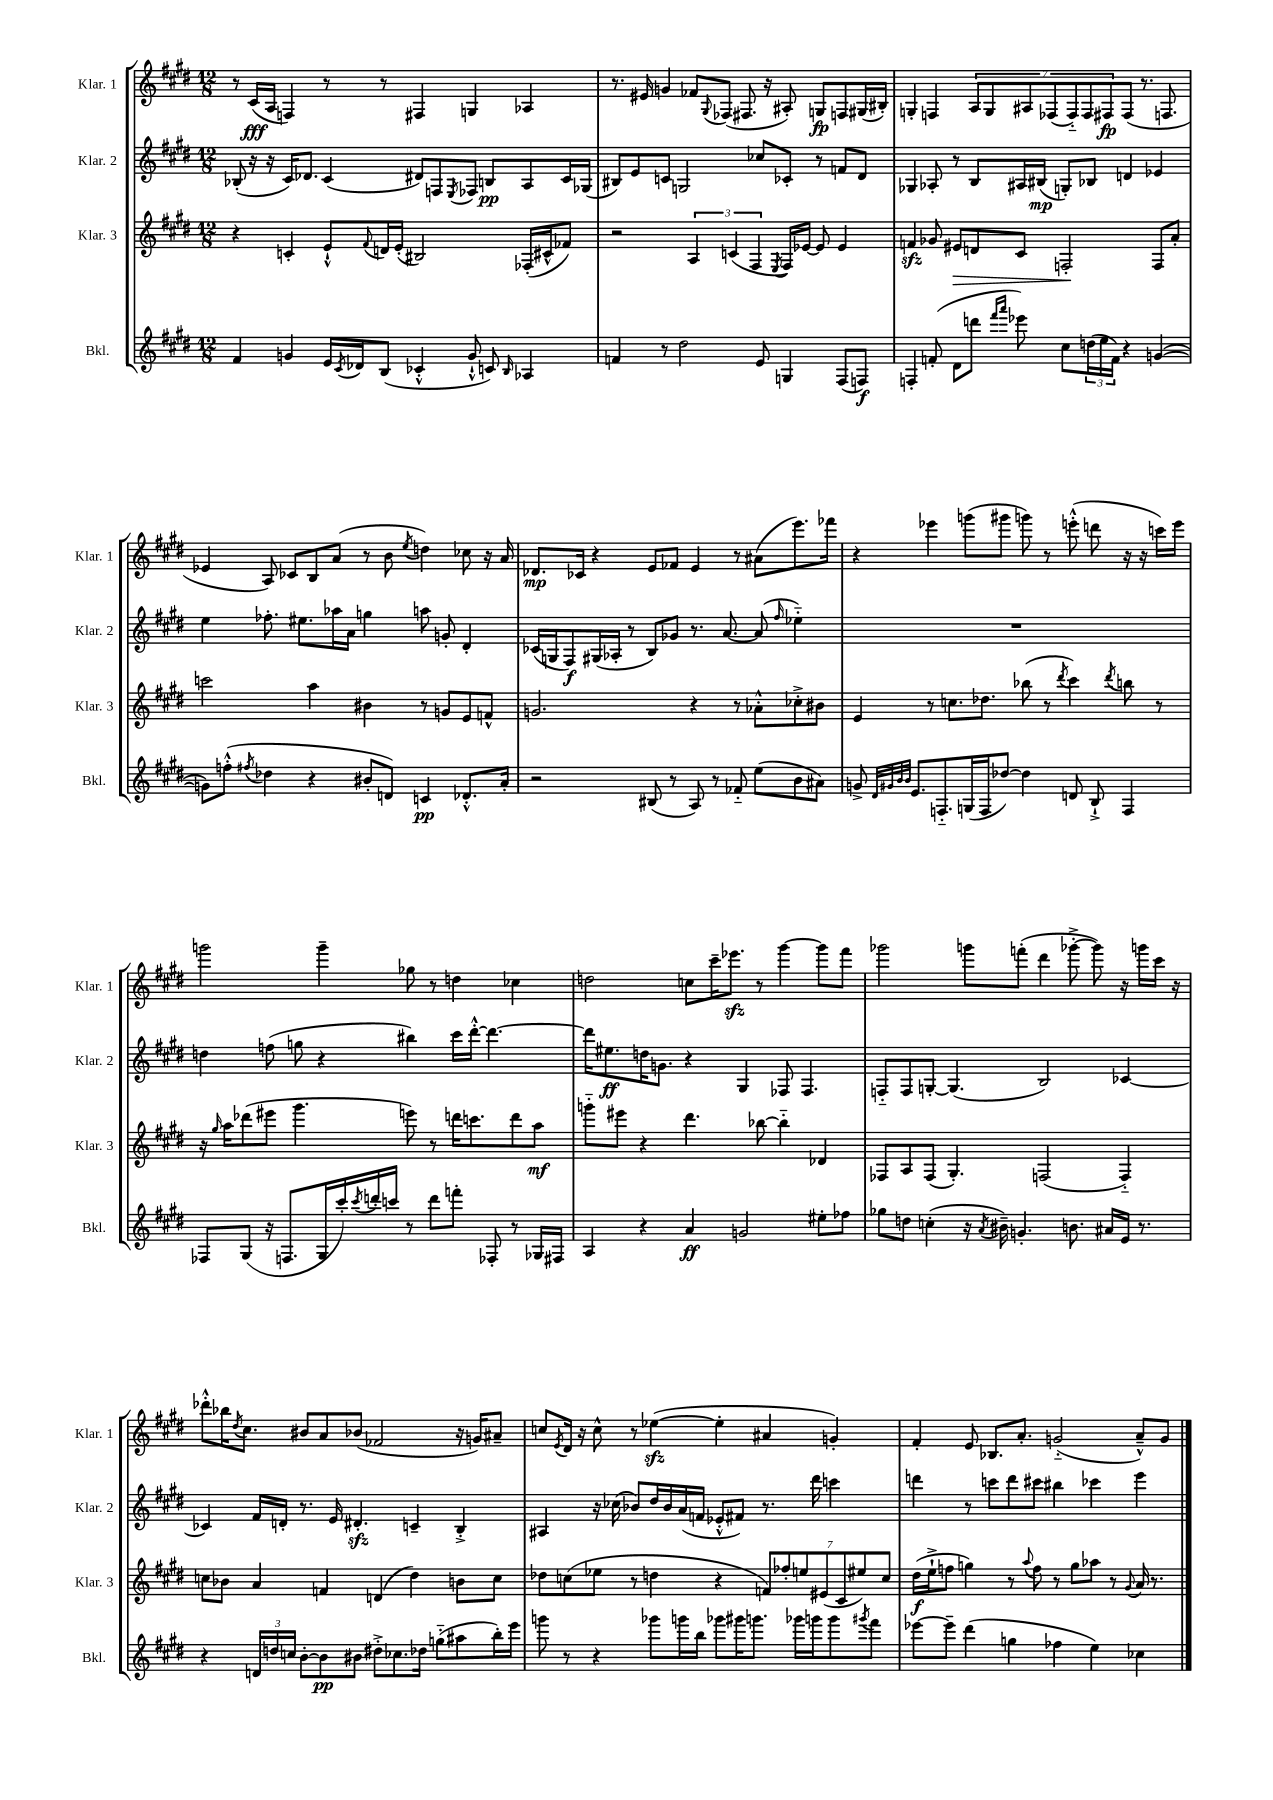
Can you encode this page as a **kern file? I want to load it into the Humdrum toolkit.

**kern	**kern	**kern	**kern
*staff4	*staff3	*staff2	*staff1
*clefG2	*clefG2	*clefG2	*clefG2
*k[f#c#g#d#]	*k[f#c#g#d#]	*k[f#c#g#d#]	*k[f#c#g#d#]
*M12/8	*M12/8	*M12/8	*M12/8
4f#/	4r	(8B-'/	8r
.	.	16r	(16c#/LL
.	.	16r	16A/JJ
4g/	4c'/	16c#/LK)	4F/)
.	.	8.d-/J	.
16e/LL	8e`^^/L	(4c#/	8r
8qc#/	.	.	.
16d-/J	.	.	.
.	8qqf#/	.	.
(8B/J	16d/L	.	8r
.	(16e'/JJ	.	.
4c-'^^/	2B#/)	8d#/L)	4F#/
.	.	8F/	.
.	.	8qE/	.
8g`^^/	.	8F-/J	4G/
8c/)	.	8B/L	.
16qqB/	.	.	.
4A-/	(16F-'/LL	8A/	4A-/
.	16c#^^/J	.	.
.	8f-/J)	16c#/L	.
.	.	(16G-/JJ	.
=	=	=	=
4f/	2r	8B#/L)	8.r
.	.	8e/	.
.	.	.	16e#/
8r	.	8c/J	4g/
2dd#\	.	2G/	.
.	6A/	.	8f-/L
.	.	.	8qqG#/
.	.	.	(8F-/J
.	(6c/	.	.
.	.	.	8.F#/
.	6F#/	.	.
8e/	.	8cc-/L	.
.	.	.	16r
.	8qE/	.	.
4G/	16F#/LL)	8c-'/J	8A#'/)
.	[16e-/JJ	.	.
.	8e-/]	8r	8G/L
(8F#/L	4e-/	8f/L	8F/
8F/J)	.	8d#/J	(16G#/L
.	.	.	16B#'/JJ)
=	=	=	=
4F'/	4f/	4G-/	4G'/
(8f'/	8g-/	8A-'/	4F/
8d#\L	8e#/L	8r	.
8ddd\J	8d/	8B/L	14A/L
.	.	.	14G/
16qqfff#/LL	.	.	.
16qqaaa/JJ	.	.	.
8eee-\)	8c#/J	16A#/L	.
.	.	.	14A#/
.	.	(16B#/JJ	.
.	.	.	(14F-/
8cc#\L	2F'/	8G'/L)	.
.	.	.	14F-'~/)
.	.	.	14F-/
(24dd\L	.	8B-/J	.
24ee\	.	.	.
.	.	.	14F#/
24f\JJ)	.	.	.
4r	.	4d/	(8F#/J
.	.	.	8.r
([4g/	8F/L	4e-/	.
.	.	.	8.F/
.	8a'/J	.	.
=	=	=	=
8g\]L)	2ccc\	4ee\	4e-/
(8ff'^^\J	.	.	.
8qff#/	.	.	.
4dd-\	.	8.ff-'\	8A/)
.	.	.	8c-/L
.	.	8.ee#\L	.
4r	4aa\	.	8B/
.	.	16aa-\L	(8a/J
.	.	16a\JJ	.
8b#'/L	4b#\	4gg\	8r
8d/J)	.	.	8b\
.	.	.	8qee/
4c/	8r	8aa\	4dd\)
.	8g/L	8g'/	.
8.d-'^^/L	8e/	4d#'/	8cc-\
.	8f^^/J	.	16r
16a'/Jk	.	.	16a/
=	=	=	=
2r	2.g/	(16c-/LL	8.d-/L
.	.	16G/J	.
.	.	8F#/)	.
.	.	.	16c-/Jk
.	.	(16G#/L	4r
.	.	16A-'/JJ	.
.	.	8r	.
(8B#/	.	8B/L)	8e/L
8r	.	8g-/J	8f-/J
8A/)	4r	8.r	4e/
8r	.	.	.
.	.	[8.a/	.
8f-'~/	8r	.	8r
(8ee\L	8a-'^^\L	(8a/]	(8a#\L
.	.	16qqff#/	.
8b\	8cc-'^\	4ee-'~\)	8.eee\)
8a#\J)	8b#\J	.	.
.	.	.	16fff-\Jk
=	=	=	=
8g^/	4e/	1.r	4r
32qqd#/LLL	.	.	.
32qqg#/	.	.	.
32qqb/	.	.	.
32qqb/JJJ	.	.	.
8.e/L	.	.	.
.	8r	.	4eee-\
8.F'~/	.	.	.
.	8.cc\L	.	.
(16G/L	.	.	(8ggg\L
16F/J	8.dd-\J	.	.
[8dd-/J)	.	.	8ggg#\J
4dd-\]	(8bb-\	.	8ggg\)
.	8r	.	8r
.	8qddd#/	.	.
8d/	4ccc#\)	.	(8eee'^^\
8B`^/	.	.	8ddd\
.	8qddd#/	.	.
4F/	8bb\	.	16r
.	.	.	16r
.	8r	.	16ccc\LL)
.	.	.	16eee\JJ
=	=	=	=
8F-/L	16r	4dd\	2ggg\
.	16qqgg#/	.	.
.	16aa\LK	.	.
(8G#/J	(8ddd-\	.	.
16r	8eee#\J	(8ff\	.
8.F/L	.	.	.
.	4.ggg#\	8gg\	.
16G#/L	.	4r	4ggg~\
16ccc#'/)	.	.	.
8qccc#/	.	.	.
16ddd'/	.	.	.
16ccc/JJ	.	.	.
8r	8eee\)	4bb#\)	8gg-\
8ddd\L	8r	.	8r
8fff'\J	16ddd\LK	16ccc#\LL	4dd\
.	8.ccc\	[16ddd#'^^\JJ	.
8F-'/	.	4.ddd#\_	.
8r	8ddd\	.	4cc-\
16G-/LL	8aa\J	.	.
16F#/JJ	.	.	.
=	=	=	=
4A/	8ggg'~\L	16ddd#\]LK	2dd\
.	.	8.ee#\	.
.	8eee#\J	.	.
4r	4r	16dd\K	.
.	.	8.g\J	.
4a/	4.ddd#\	4r	8cc\L
.	.	.	16ccc#~\K
.	.	.	8.eee-\J
2g/	.	4G#/	.
.	[8bb-\	.	8r
.	4bb-'~\]	8F-/	[4ggg#\
.	.	4.F-/	.
8ee#'\L	4d-/	.	8ggg#\]L
8ff-\J	.	.	8fff#\J
=	=	=	=
8gg-\L	8F-/L	8F'~/L	2ggg-\
8dd\J	8A/	8F/	.
(4cc'\	(8F-/J	[8G'/J	.
.	4.G#'/)	(4.G/]	.
16r	.	.	8ggg\L
8qa/	.	.	.
16b#~\)	.	.	.
4.g'/	.	.	(8fff'\J
.	(2F/	2B/)	4ddd#\
8.b\	.	.	[8ggg-'^\
.	.	.	8ggg-\])
16a#/LL	.	.	.
16e/JJ	4F'~/)	[4c-/	16r
8.r	.	.	16ggg\LL
.	.	.	16ccc#\JJ
.	.	.	16r
=	=	=	=
4r	8cc\L	4c-/]	8ddd-'^^\L
.	8b-\J	.	16bb-\K
.	.	.	8qdd#/
.	.	.	8.cc#\J
24d/LL	4a/	16f#/LL	.
24dd/	.	.	.
.	.	16d'/JJ	.
24cc/JJ	.	.	.
[8b'\L	.	8.r	8b#/L
8b\]	4f/	.	8a/
.	.	16e/	.
8b#\J	.	4.d#'/	(8b-/J
8dd#'^\L	(4d/	.	2f-/
8.cc-\	.	.	.
.	4dd#\)	4c~/	.
16dd-\Jk	.	.	.
(8gg'~\L	.	.	.
8aa#\	8b\L	4B'^/	16r
.	.	.	16g/LK)
16bb'\L)	8cc\J	.	8a#~/J
16eee\JJ	.	.	.
=	=	=	=
8ggg\	8dd-\L	4A#/	8cc/L
.	.	.	8qe/
8r	(8cc\	.	16d#/Jk
.	.	.	16r
4r	8ee-\J	16r	8cc^^\
.	.	(16cc-\	.
.	8r	8b-/L)	8r
8ggg-\L	4dd\	16dd#/L	([4ee-\
.	.	16b-/	.
16ggg\L	.	(16a/	.
16bb\JJ	.	16f/JJ	.
8ggg-\L	4r	8e-'^^/L	4ee-'\]
16ggg#\K	.	8f#/J)	.
8.ggg\J	.	.	.
.	14f/L)	8.r	4a#/
.	14ff-'/	.	.
16ggg-\LL	.	.	.
.	14ee/	.	.
16ggg\J	.	16ddd#\	.
.	(14e#/	.	.
8ggg\	.	4ccc\	4g'/)
.	14c#/	.	.
.	14ee#/)	.	.
8qggg#/	.	.	.
8fff#\J	.	.	.
.	14cc/J	.	.
=	=	=	=
[8eee-\L	(16dd#\LL	4ddd\	4f#'/
.	16ee`^\J	.	.
8eee-~\]J	8ff\J	.	.
(4ddd#\	4gg\)	8r	8e/
.	.	8ccc\L	8.B-/L
4gg\	8r	8ddd\	.
.	.	.	8.a'/J
.	8qqaa/	.	.
.	8ff\	8ccc#\J	.
4ff-\	8r	4bb#\	(2g'~/
.	8gg\L	.	.
4ee\)	8aa-\J	4ccc-\	.
.	8r	.	.
.	8qqg#/	.	.
4cc-\	16a/	4eee\	8a~^^/L)
.	8.r	.	.
.	.	.	8g/J
==	==	==	==
*-	*-	*-	*-
